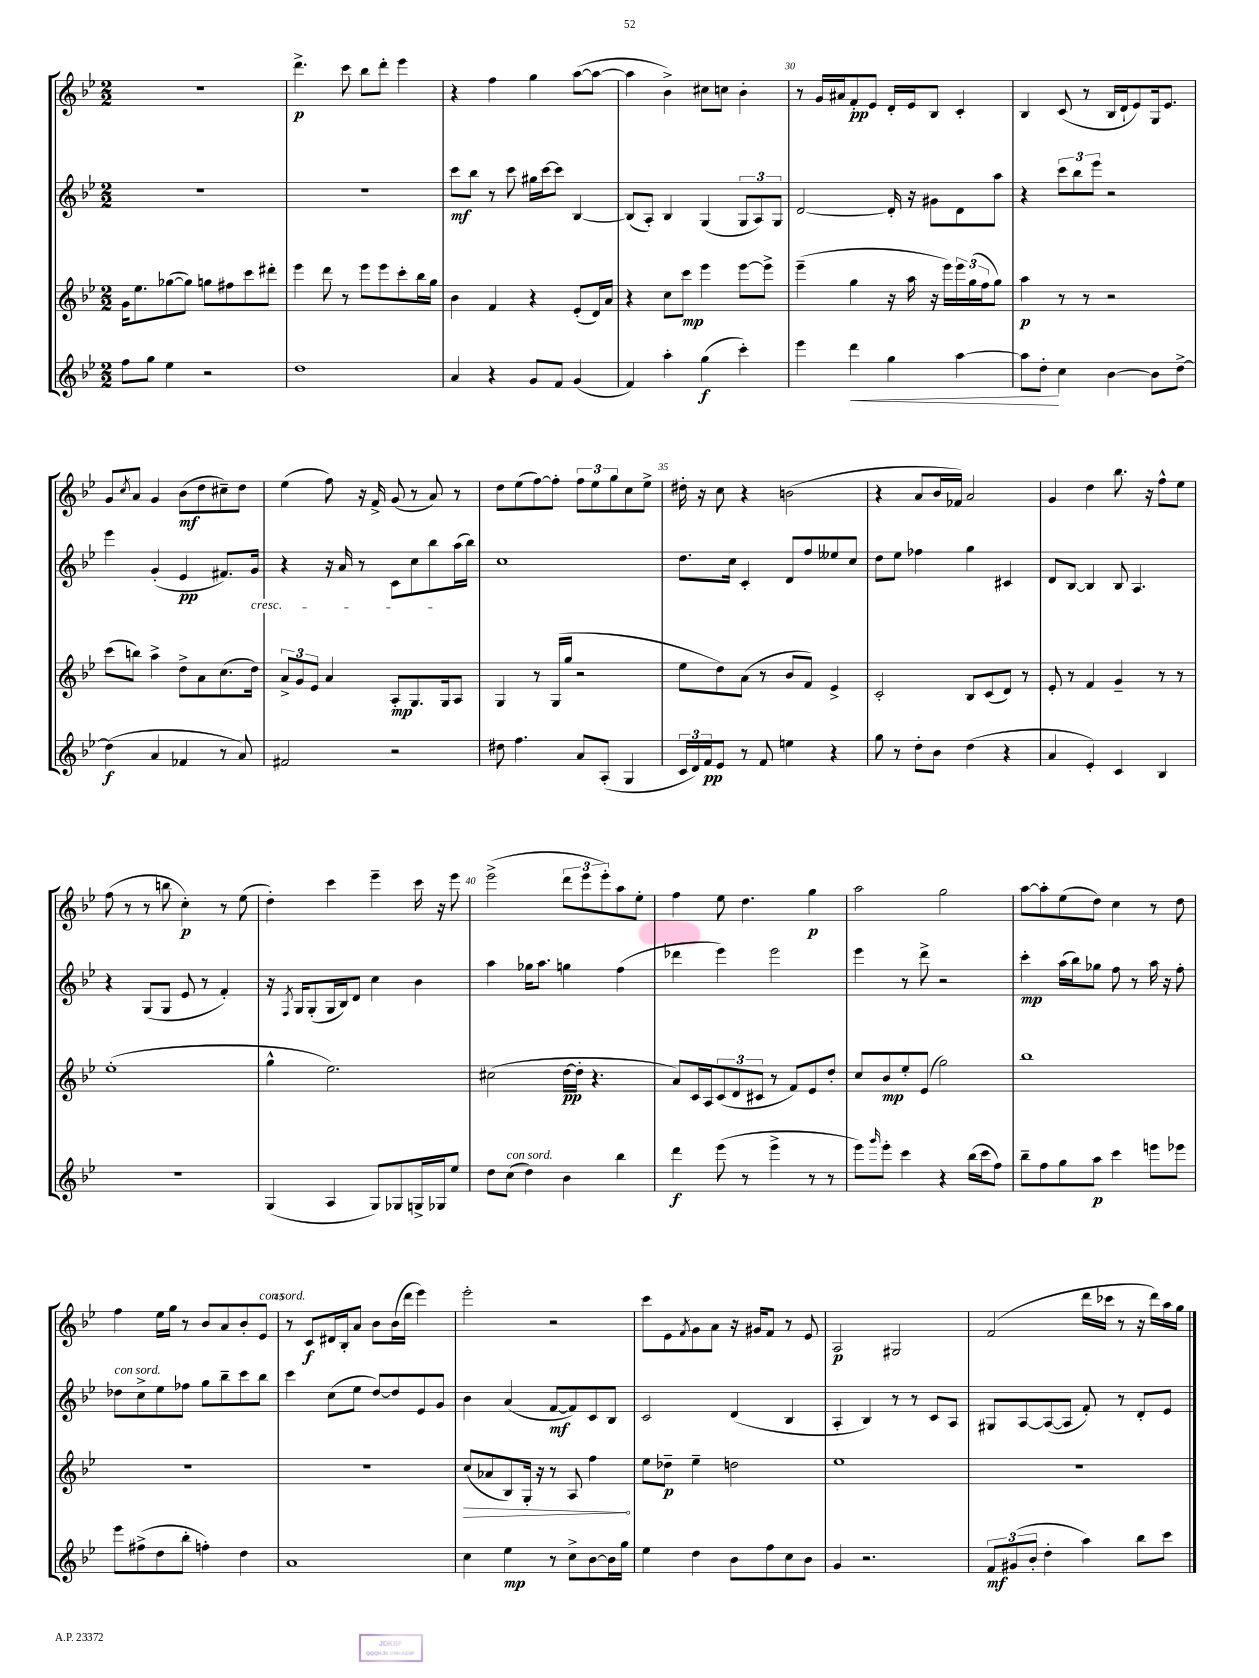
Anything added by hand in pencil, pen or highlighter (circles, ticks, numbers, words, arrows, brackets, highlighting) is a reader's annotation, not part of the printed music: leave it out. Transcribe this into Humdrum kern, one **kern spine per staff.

**kern	**kern	**kern	**kern
*staff4	*staff3	*staff2	*staff1
*clefG2	*clefG2	*clefG2	*clefG2
*k[b-e-]	*k[b-e-]	*k[b-e-]	*k[b-e-]
*M2/2	*M2/2	*M2/2	*M2/2
8ff	16g	1r	1r
.	8.ee-	.	.
8gg	.	.	.
4ee-	([8gg-	.	.
.	8gg-])	.	.
2r	8gg	.	.
.	8ff#	.	.
.	8ccc	.	.
.	8ddd#'	.	.
=	=	=	=
1dd	4eee-	1r	4.ddd^
.	8ddd	.	.
.	8r	.	8ccc
.	8eee-	.	8bb-
.	8eee-	.	8ddd'
.	8ccc'	.	4eee-
.	16bb-	.	.
.	16gg	.	.
=	=	=	=
4a	4b-	8ccc	4r
.	.	8bb-	.
4r	4f	8r	4ff
.	.	8ccc	.
8g	4r	16gg#	4gg
.	.	[16ccc	.
8f	.	8ccc]	.
(4g	(8e-'	[4B-	([8aa
.	16d)	.	8aa_
.	16a	.	.
=	=	=	=
4f)	4r	(8B-]	4aa]
.	.	8A')	.
4aa'	8cc	4B-	4b-^)
.	8ccc	.	.
(4gg	4eee-	(4G	8cc#
.	.	.	8cc
4ccc')	[8eee-	12G	4b-'
.	.	12A)	.
.	8eee-^]	.	.
.	.	12G	.
=	=	=	=
4eee-	(4eee-~	[2d	8r
.	.	.	16g
.	.	.	16a#
4ddd	4gg	.	8f'
.	.	.	8e-
4gg	16r	16d']	16d'
.	16aa	16r	16e-
.	16r	8g#	8B-
.	16eee-)	.	.
[4aa	24eee-	8d	4c'
.	(24gg	.	.
.	24ff	.	.
.	8gg)	8aa	.
=	=	=	=
8aa]	4aa	4r	4B-
8dd'	.	.	.
4cc	8r	12ccc	(8c
.	.	12bb-	.
.	8r	.	8r
.	.	12eee-	.
[4b-	2r	2r	16B-
.	.	.	16d`
.	.	.	8e-)
8b-]	.	.	16G
.	.	.	8.e-
[8dd^	.	.	.
=	=	=	=
(4dd]	(8ccc	4eee-	8g
.	.	.	8qcc
.	8bb)	.	8a
4a	4aa^	(4g'	4g
4f-	8dd^	4e-	(8b-
.	8a	.	8dd
8r	(8.cc	8.f#)	8cc#~)
8a)	.	.	8dd
.	16dd)	16g	.
=	=	=	=
2f#	12a^	4r	(4ee-
.	12g	.	.
.	12e-	.	.
.	4a	16r	8ff)
.	.	16a	.
.	.	8r	16r
.	.	.	16f^
2r	8A'	8c	(8g
.	8.G	8cc	8r
.	.	8bb-	8a)
.	16G	.	.
.	8A	(16aa	8r
.	.	16bb-)	.
=	=	=	=
8dd#	4G	1cc	8dd
4.ff	.	.	(8ee-
.	8r	.	[8ff)
.	(16G	.	8ff']
.	16gg	.	.
8a	2r	.	12ff
.	.	.	12ee-
(8A'	.	.	.
.	.	.	12gg
4G	.	.	8cc
.	.	.	8ee-^
=	=	=	=
24c	8ee-	8.dd	16dd#'
24d)	.	.	.
.	.	.	16r
24f	.	.	.
8e-	8dd)	.	8cc
.	.	16cc	.
8r	(8a	4c'	4r
8f	8r	.	.
4ee	8b-	8d	(2b
.	8f)	8ff	.
4r	4e-^	8ee--	.
.	.	8cc	.
=	=	=	=
8gg	2c'	8dd	4r
8r	.	8ee-	.
8dd'	.	4ff-	8a
8b-	.	.	16b-
.	.	.	16f-)
(4dd	8B-	4gg	2a
.	(8c	.	.
4r	8d)	4c#	.
.	8r	.	.
=	=	=	=
4a	8e-'	8d	4g
.	8r	[8B-	.
4e-')	4f	4B-]	4dd
4c	4g~	8B-	8.bb-
.	.	4.A	.
.	.	.	16r
4B-	8r	.	8ff^^
.	8r	.	8ee-
=	=	=	=
1r	(1ee-'	4r	(8ff
.	.	.	8r
.	.	(8G	8r
.	.	8G	8bb
.	.	8e-	4cc')
.	.	8r	.
.	.	4f')	8r
.	.	.	(8ee-
=	=	=	=
(4G	4gg^^	16r	4dd')
.	.	8qF	.
.	.	16G	.
.	.	(8G'	.
4A	2.ee-)	16G	4ccc
.	.	16B-)	.
.	.	8d	.
8G)	.	4cc	4eee-~
8G-	.	.	.
16G^	.	4b-	16ccc
16G-	.	.	16r
8ee-	.	.	8eee-
=	=	=	=
8dd	(2cc#	4aa	(2eee-^
(8cc	.	.	.
4dd)	.	16gg-	.
.	.	8.aa	.
4b-	[16dd	4gg	12ddd
.	16dd']	.	.
.	.	.	12eee-
.	4.r	.	.
.	.	.	12eee-')
4bb-	.	(4ff	8aa
.	.	.	8ee-'
=	=	=	=
4ddd	8a)	4ddd-	4ff
.	16c	.	.
.	16A	.	.
(8eee-	(12c	4eee-)	8ee-
.	12d	.	.
8r	.	.	4.dd
.	12c#	.	.
4eee-^	8r	2eee-	.
.	8f)	.	.
8r	8e-	.	4gg
8r	8dd'	.	.
=	=	=	=
8eee-)	8cc	4eee-	2aa
16qqggg	.	.	.
8eee-'	8b-	.	.
4ccc	8ee-'	8r	.
.	(8e-	8ddd^	.
4r	2gg)	2r	2gg
(16bb-	.	.	.
16ccc	.	.	.
8ff)	.	.	.
=	=	=	=
8bb-~	1bb-	4ccc'	[8aa
8ff	.	.	8aa']
8gg	.	(16aa	(8ee-
.	.	16bb-)	.
8aa	.	8gg-	8dd)
4ccc	.	8ff	4cc
.	.	8r	.
8eee	.	16aa	8r
.	.	16r	.
8eee-	.	8ff'	8dd
=	=	=	=
8eee-	1r	8dd-	4ff
(8ff#^	.	8cc^	.
8dd	.	8ee-	16ee-
.	.	.	16gg
8bb-'	.	8ff-	8r
4ff')	.	8gg	8b-
.	.	8bb-~	8a
4dd	.	8ccc	8b-'
.	.	8bb-	8e-
=	=	=	=
1a	1r	4ccc	8r
.	.	.	8c
.	.	(8cc	16d#
.	.	.	16B-'
.	.	8ee-	8a
.	.	[8dd)	8b-
.	.	8dd]	(16b-
.	.	.	16ddd
.	.	8e-	4eee-)
.	.	8g	.
=	=	=	=
4cc	(8cc	4b-	2eee-'
.	8a-	.	.
4ee-	8B-)	(4a	.
.	16G'	.	.
.	16r	.	.
8r	8r	[8f	2r
8cc^	8A	8f])	.
[8b-	4ff	8c	.
16b-]	.	8B-	.
16gg	.	.	.
=	=	=	=
4ee-	8ee-	2c	8ccc
.	8dd-~	.	8e-
.	.	.	8qf
4dd	4ee-~	.	8g
.	.	.	8a
8b-	2dd	(4d	16r
.	.	.	16g#
8ff	.	.	8f
8cc	.	4B-	8r
8b-	.	.	8e-
=	=	=	=
4g	1ee-	4A'	2A
2.r	.	4B-)	.
.	.	8r	2G#
.	.	8r	.
.	.	8c	.
.	.	8A	.
=	=	=	=
12f	1r	8G#	(2f
(12g#	.	.	.
.	.	[8A	.
12b-'	.	.	.
4dd'	.	(8A_	.
.	.	8A]	.
4aa)	.	8f')	16ddd
.	.	.	16ccc-
.	.	8r	8r
8bb-	.	8d'	16r
.	.	.	16ddd)
8ccc	.	8e-	16aa
.	.	.	16gg
==	==	==	==
*-	*-	*-	*-
